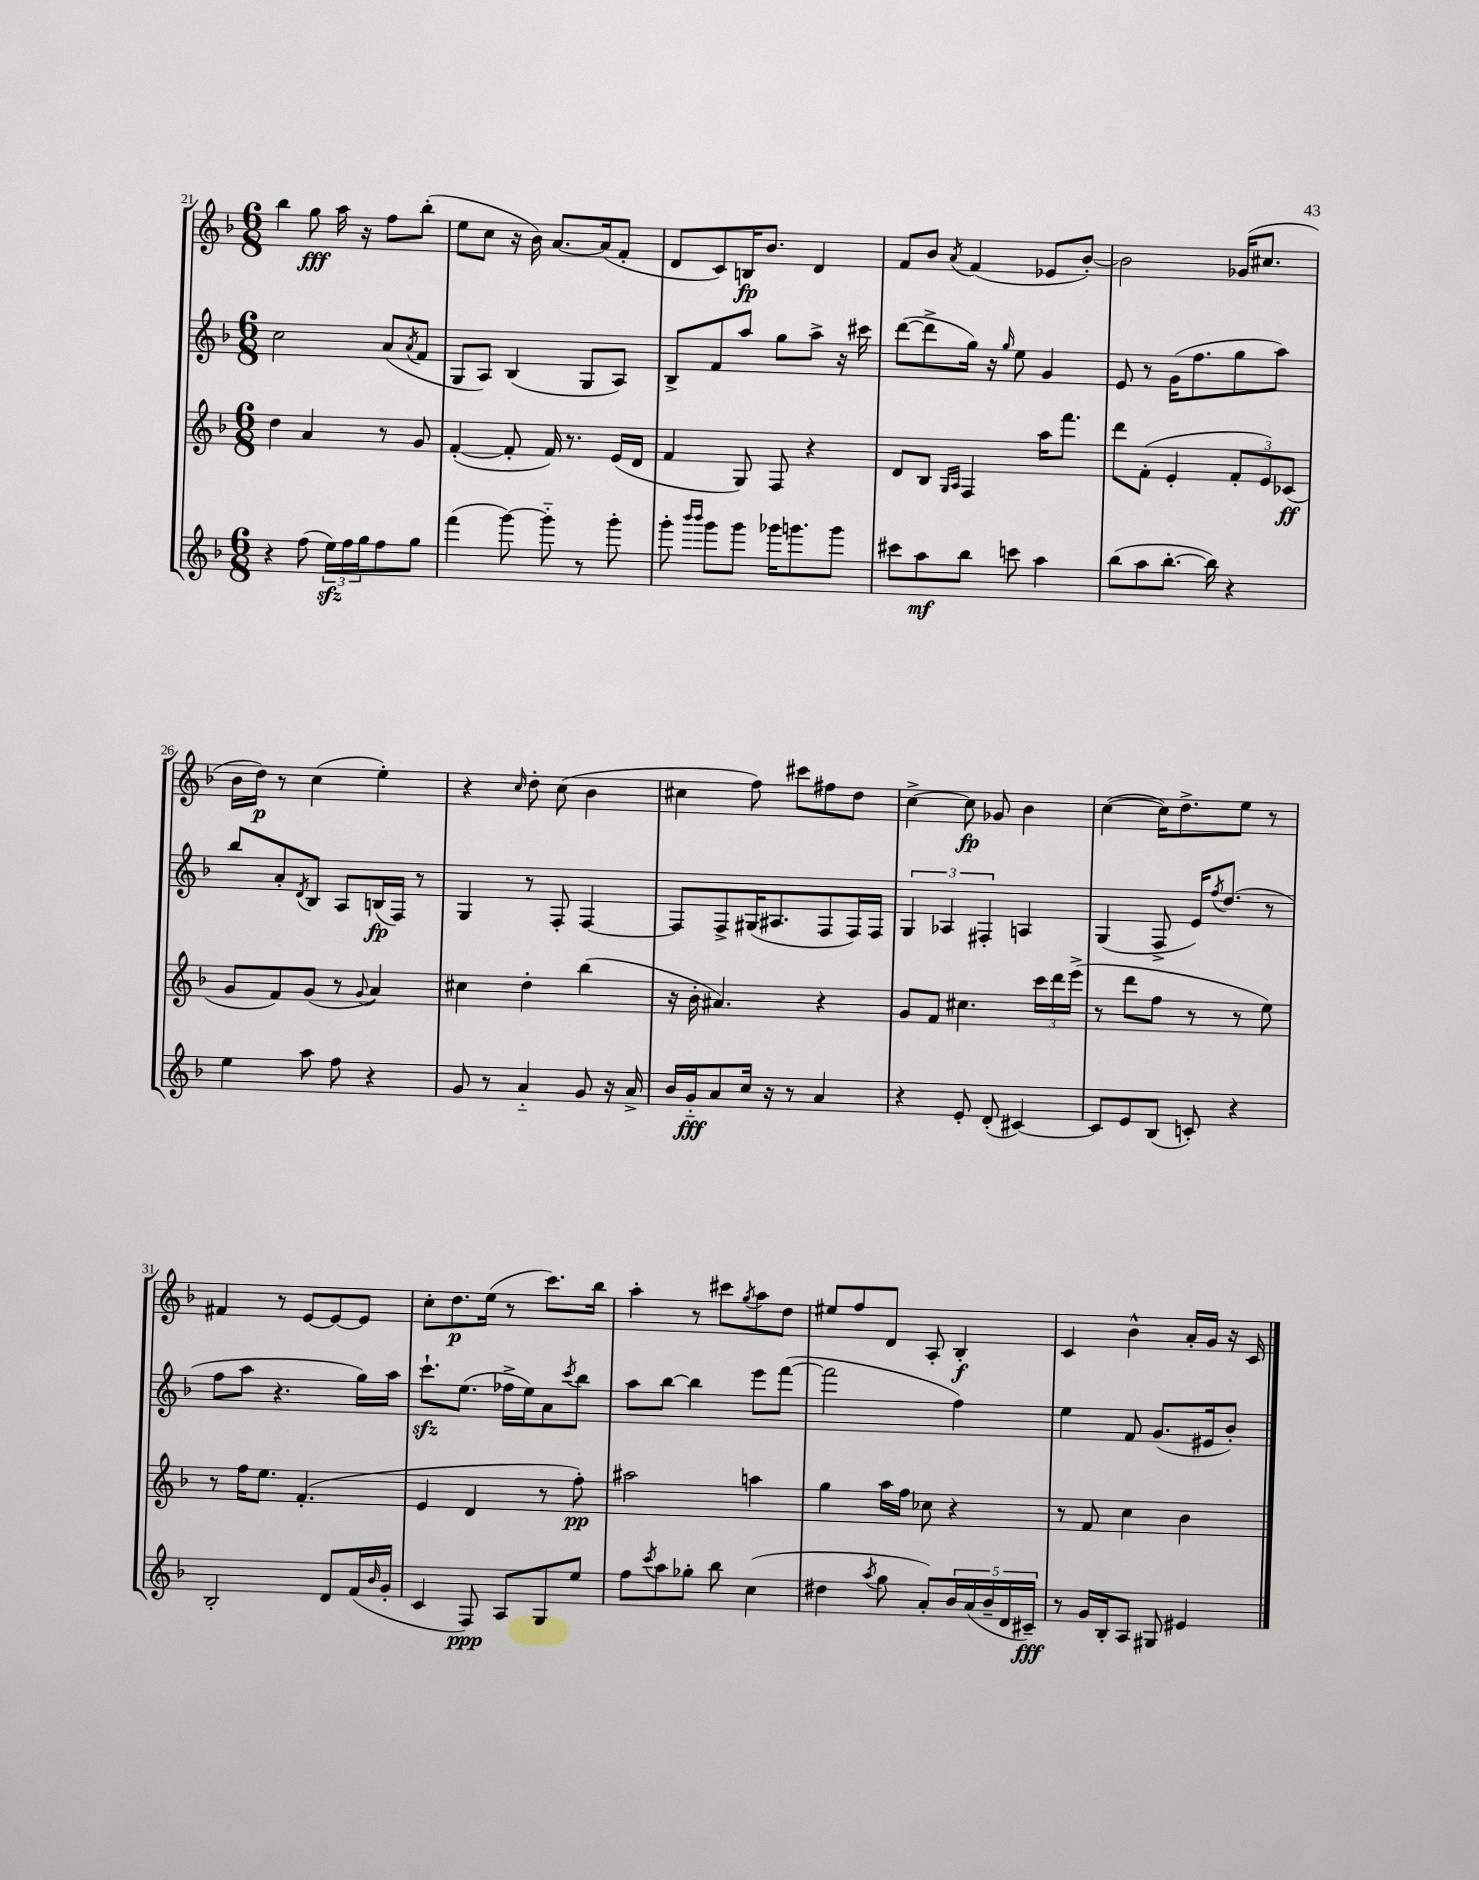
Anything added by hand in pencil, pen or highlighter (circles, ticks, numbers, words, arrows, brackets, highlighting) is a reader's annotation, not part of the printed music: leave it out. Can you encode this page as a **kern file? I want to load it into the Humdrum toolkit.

**kern	**dynam	**kern	**dynam	**kern	**dynam	**kern	**dynam
*part4	*part4	*part3	*part3	*part2	*part2	*part1	*part1
*staff4	*staff4	*staff3	*staff3	*staff2	*staff2	*staff1	*staff1
*clefG2	*	*clefG2	*	*clefG2	*	*clefG2	*
*k[b-]	*	*k[b-]	*	*k[b-]	*	*k[b-]	*
*M6/8	*	*M6/8	*	*M6/8	*	*M6/8	*
=21	=21	=21	=21	=21	=21	=21	=21
4r	.	4dd\	.	2cc\	.	4bb-\	.
(8ff\	.	4a/	.	.	.	8gg\	fff
24eezz\LL)	.	.	.	.	.	16aa\	.
24ff\	.	.	.	.	.	.	.
.	.	.	.	.	.	16r	.
24gg\J	.	.	.	.	.	.	.
8ff\	.	8r	.	(8a/L	.	8ff\L	.
.	.	.	.	8qa/	.	.	.
8gg\J	.	8g/	.	8f/J	.	(8bb-'\J	.
=22	=22	=22	=22	=22	=22	=22	=22
(4fff\	.	([4f'/	.	8G/L	.	8ee\L	.
.	.	.	.	8A/J)	.	8cc\J	.
[8ggg\)	.	8f'/]	.	(4B-/	.	16r	.
.	.	.	.	.	.	16b-\)	.
8ggg\]	.	16f/)	.	.	.	[8.a/L	.
.	.	8.r	.	.	.	.	.
8r	.	.	.	8G/L	.	.	.
.	.	.	.	.	.	(16a/k]	.
8ggg'\	.	(16e/LL	.	8A/J)	.	8f'/J	.
.	.	16d/JJ	.	.	.	.	.
=23	=23	=23	=23	=23	=23	=23	=23
8ggg'\	.	4f/	.	8B-^/L	.	8d/L	.
16qqbbb-/LL	.	.	.	.	.	.	.
16qqbbb-/JJ	.	.	.	.	.	.	.
8ggg\L	.	.	.	8f/	.	8c/)	.
8ggg\J	.	8G/)	.	8aa/J	.	16Bn/K	fp
.	.	.	.	.	.	8.b-/J	.
16ggg-X\KL	.	8F/	.	8gg\L	.	.	.
8.gggn\	.	.	.	.	.	.	.
.	.	4r	.	8aa^\J	.	4d/	.
8ggg\J	.	.	.	16r	.	.	.
.	.	.	.	16ccc#X\	.	.	.
=24	=24	=24	=24	=24	=24	=24	=24
8ccc#X\L	.	8d/L	.	([8ddd\L	.	8f/L	.
8aa\	mf	8B-/J	.	8ddd^\]	.	8b-/J	.
.	.	16qqG/LL	.	.	.	.	.
.	.	16qqA/JJ	.	.	.	8qa/	.
8bb-\J	.	4F/	.	16gg\Jk)	.	(4f/	.
.	.	.	.	16r	.	.	.
.	.	.	.	16qqgg/	.	.	.
8cccn\	.	.	.	8ee\	.	.	.
4aa\	.	16aa\KL	.	4g/	.	8e-X/L	.
.	.	8.fff\J	.	.	.	.	.
.	.	.	.	.	.	[8b-'/J)	.
=25	=25	=25	=25	=25	=25	=25	=25
(8bb-\L	.	8ddd\L	.	8e/	.	2b-\]	.
8aa\	.	(8f'\J	.	8r	.	.	.
[8.bb-'\J	.	4e'/	.	(16g\KL	.	.	.
.	.	.	.	8.ff\	.	.	.
16bb-\])	.	.	.	.	.	.	.
4r	.	12f'/L	.	8gg\	.	(16g-X/KL	.
.	.	.	.	.	.	8.cc#X/J	.
.	.	12e/)	.	.	.	.	.
.	.	.	.	8aa\J)	.	.	.
.	.	(12c-X/J	ff	.	.	.	.
!!LO:LB:g=z
=26	=26	=26	=26	=26	=26	=26	=26
4ee\	.	8g/L	.	8bb-/L	.	16b-\LL	.
.	.	.	.	.	.	16dd\JJ)	p
.	.	8f/)	.	8a'/	.	8r	.
.	.	.	.	8qd/	.	.	.
8aa\	.	(8g/J	.	8B-/J	.	(4cc\	.
8ff\	.	8r	.	8A/L	.	.	.
.	.	8qqg/	.	.	.	.	.
4r	.	4a/)	.	(16Bn/L	fp	4ee'\)	.
.	.	.	.	16F/JJ)	.	.	.
.	.	.	.	8r	.	.	.
=27	=27	=27	=27	=27	=27	=27	=27
8g/	.	4cc#X\	.	4G/	.	4r	.
8r	.	.	.	.	.	.	.
.	.	.	.	.	.	16qqcc/	.
4a/	.	4dd'\	.	8r	.	8dd'\	.
.	.	.	.	8F'/	.	(8cc\	.
8g/	.	(4bb-\	.	[4F/	.	4b-\	.
16r	.	.	.	.	.	.	.
16a^/	.	.	.	.	.	.	.
=28	=28	=28	=28	=28	=28	=28	=28
16b-/LL	.	16r	.	8F/L]	.	4cc#X\	.
16g/J	fff	16b-'\	.	.	.	.	.
8a/	.	4.a#X/)	.	8F^/	.	.	.
16cc/Jk	.	.	.	(16G#X/K	.	8ff\)	.
16r	.	.	.	8.A#X/	.	.	.
8r	.	.	.	.	.	8ccc#X\L	.
4a/	.	4r	.	8F/	.	8ff#X\	.
.	.	.	.	16F/L)	.	8dd\J	.
.	.	.	.	16F/JJ	.	.	.
=29	=29	=29	=29	=29	=29	=29	=29
4r	.	8g/L	.	6G/	.	[4cc^\	.
.	.	8f/J	.	.	.	.	.
.	.	.	.	6A-X/	.	.	.
8e'/	.	4.cc#X\	.	.	.	8cc\]	fp
.	.	.	.	6F#X'/	.	.	.
(8d'/	.	.	.	.	.	8g-X/	.
[4c#X/)	.	.	.	4An/	.	4b-\	.
.	.	24ccc\LL	.	.	.	.	.
.	.	24ddd\	.	.	.	.	.
.	.	(24eee^\JJ	.	.	.	.	.
=30	=30	=30	=30	=30	=30	=30	=30
8c#/L]	.	8r	.	(4G/	.	([4cc\	.
8e/	.	8ddd\L	.	.	.	.	.
(8B-/J	.	8ff\J	.	8F^/	.	16cc\KL])	.
.	.	.	.	.	.	8.dd^\	.
8cn'/)	.	8r	.	16e/KL)	.	.	.
.	.	.	.	8qff/	.	.	.
.	.	.	.	(8.dd/J	.	.	.
4r	.	8r	.	.	.	8ee\J	.
.	.	8ee\)	.	8r	.	8r	.
!!LO:LB:g=z
=31	=31	=31	=31	=31	=31	=31	=31
2B-'/	.	8r	.	8ff\L	.	4f#X/	.
.	.	16ff\KL	.	8aa\J	.	.	.
.	.	8.ee\J	.	.	.	.	.
.	.	.	.	4.r	.	8r	.
.	.	(4.f'/	.	.	.	[8e/L	.
8d/L	.	.	.	.	.	8e/_	.
(16f/L	.	.	.	16gg\LL)	.	8e/J]	.
16qqb-/	.	.	.	.	.	.	.
16g'/JJ	.	.	.	16aa\JJ	.	.	.
=32	=32	=32	=32	=32	=32	=32	=32
4c/	.	4e/	.	8.ccczz`\L	.	8cc'\L	.
.	.	.	.	.	.	8.dd\	p
.	.	.	.	(8.ee\J	.	.	.
8F/)	ppp	4d/	.	.	.	.	.
.	.	.	.	.	.	(16ee\Jk	.
8A/L	.	.	.	16ff-X^\LL	.	8r	.
.	.	.	.	16ee\J)	.	.	.
8G/	.	8r	.	8a\	.	8.ccc\L)	.
.	.	.	.	8qccc/	.	.	.
8ee/J	.	8ff'\)	pp	8bb-\J	.	.	.
.	.	.	.	.	.	16bb-\Jk	.
=33	=33	=33	=33	=33	=33	=33	=33
8ff\L	.	2aa#X\	.	8aa\L	.	4aa'\	.
8qccc/	.	.	.	.	.	.	.
8aa\	.	.	.	[8bb-\J	.	.	.
8gg-X'\J	.	.	.	4bb-\]	.	8r	.
8bb-\	.	.	.	.	.	8ccc#X\L	.
.	.	.	.	.	.	8qgg/	.
(4cc\	.	4aan\	.	8eee\L	.	8aa\	.
.	.	.	.	([8fff\J	.	8dd\J	.
=34	=34	=34	=34	=34	=34	=34	=34
4dd#X\	.	4gg\	.	2fff\]	.	8ee#X/L	.
.	.	.	.	.	.	8ff/	.
8qaa/	.	.	.	.	.	.	.
8gg\	.	16aa\LL	.	.	.	8d/J	.
.	.	16ff\JJ	.	.	.	.	.
8a'/L)	.	8cc-X\	.	.	.	8A'/	.
20b-/L	.	4r	.	4ff\)	.	4B-'/	f
(20a/	.	.	.	.	.	.	.
20b-~/	.	.	.	.	.	.	.
20d/	.	.	.	.	.	.	.
20c#X~/JJ)	fff	.	.	.	.	.	.
=35	=35	=35	=35	=35	=35	=35	=35
8r	.	8r	.	4ee\	.	4c/	.
16g/LL	.	8f/	.	.	.	.	.
16B-'/J	.	.	.	.	.	.	.
8A/J	.	4cc\	.	8f/	.	4b-^^\	.
8G#X/	.	.	.	(8.g/L	.	.	.
4e#X/	.	4b-\	.	.	.	16a'/LL	.
.	.	.	.	16e#X/k	.	16g/JJ	.
.	.	.	.	8b-'/J)	.	16r	.
.	.	.	.	.	.	16c/	.
==	==	==	==	==	==	==	==
*-	*-	*-	*-	*-	*-	*-	*-
